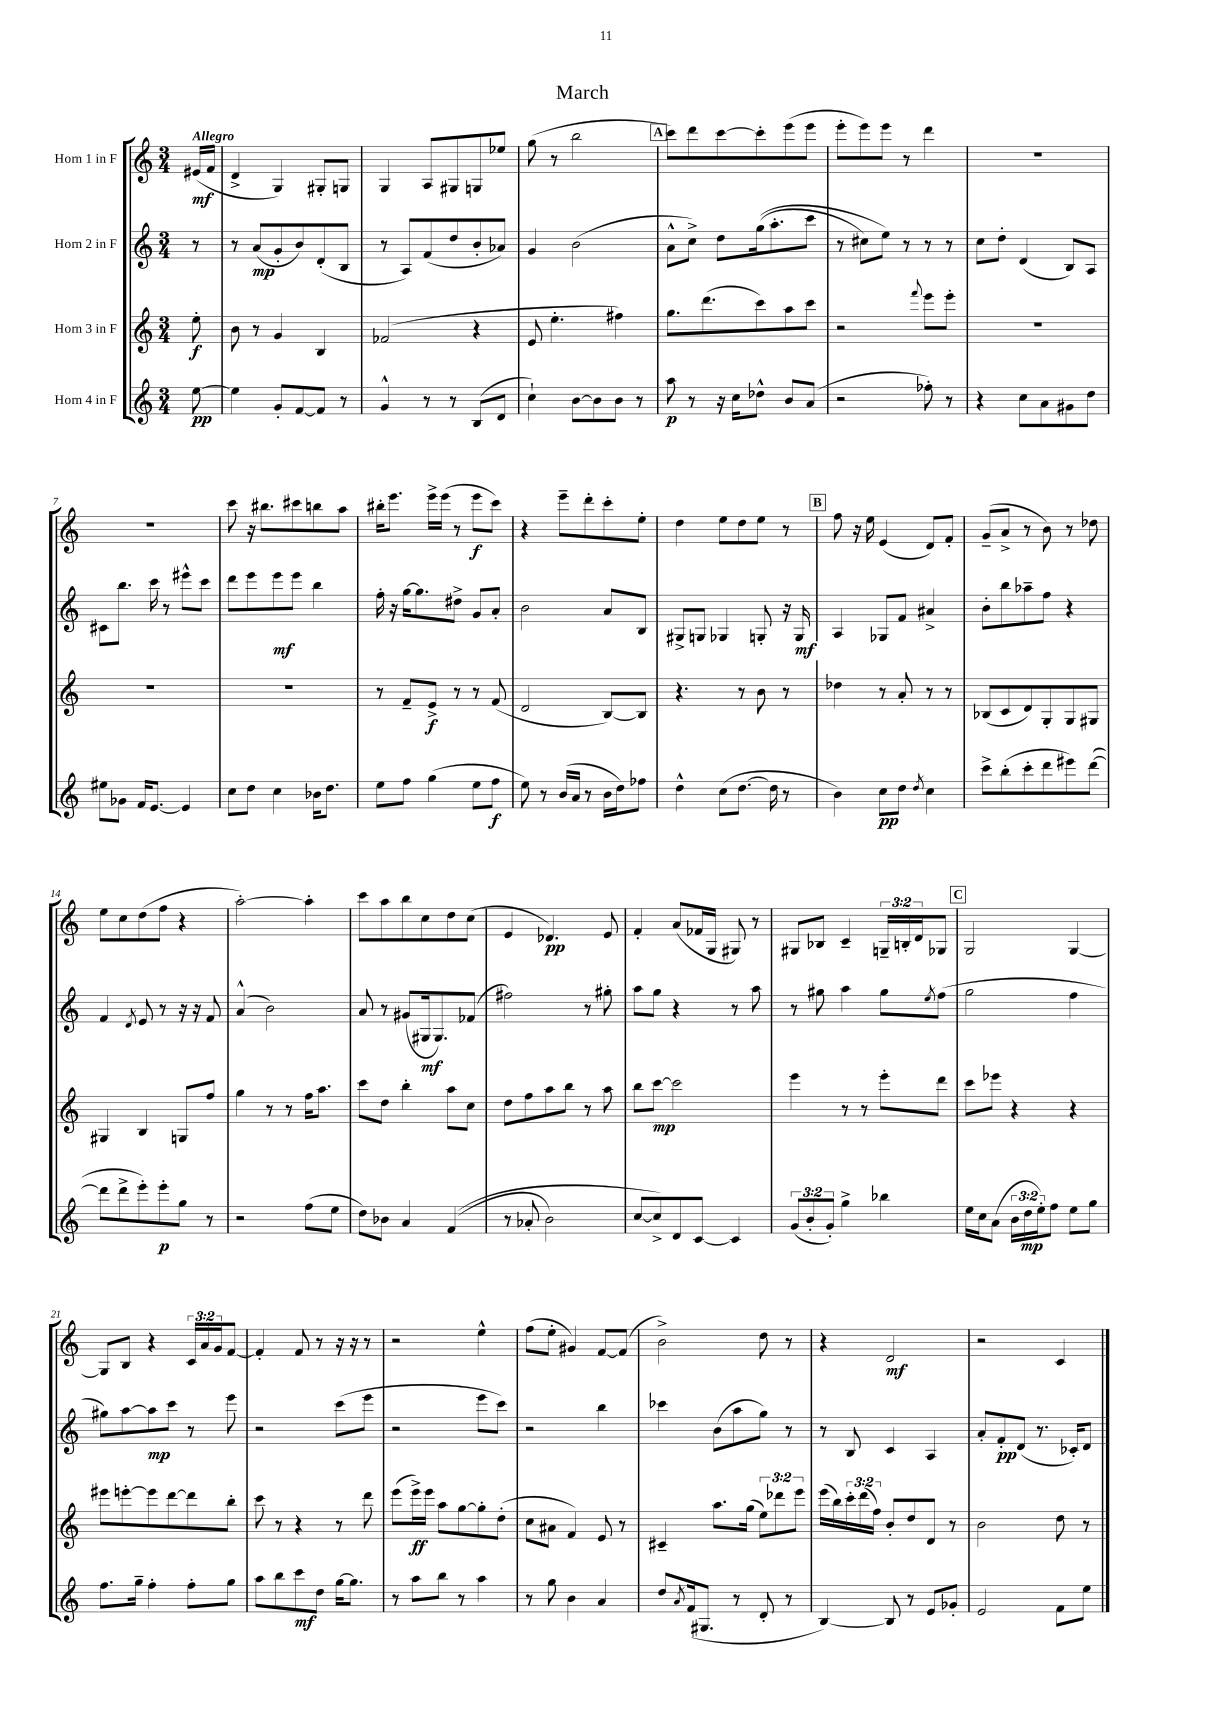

**kern	**kern	**kern	**kern
*staff4	*staff3	*staff2	*staff1
*clefG2	*clefG2	*clefG2	*clefG2
*k[]	*k[]	*k[]	*k[]
*M3/4	*M3/4	*M3/4	*M3/4
[8ee	8ee'	8r	(16e#
.	.	.	16f
=	=	=	=
4ee]	8b	8r	4d^
.	8r	(8a	.
8g'	4g	8g'	4G)
[8f	.	8b)	.
8f]	4B	(8d'	8G#'
8r	.	8B	8G
=	=	=	=
4g^^	(2f-	8r	4G
.	.	8A)	.
8r	.	(8f	8A
8r	.	8dd	8G#
(8B	4r	8b'	8G
8d	.	8a-)	8ee-
=	=	=	=
4cc`)	8e	4g	(8gg
.	4.ee'	.	8r
[8b	.	(2b	2bb
8b]	.	.	.
8b	4ff#)	.	.
8r	.	.	.
=	=	=	=
8aa	8.gg	8a^^	8ccc)
8r	.	8cc^)	8ddd
.	(8.ddd	.	.
16r	.	8dd	[8ccc
16cc	.	.	.
8dd-^^	8ccc)	&((16gg	8ccc']
.	.	8.aa'	.
8b	8aa	.	(8eee
(8a	8ccc	8ccc	8eee
=	=	=	=
2r	2r	8r	8eee'
.	.	8cc#)	8eee)
.	.	8ee&)	8eee
.	.	8r	8r
.	8qqfff	.	.
8ff-')	8eee	8r	4ddd
8r	8eee'	8r	.
=	=	=	=
4r	2.r	8cc	2.r
.	.	8dd'	.
8cc	.	(4d	.
8a	.	.	.
8g#	.	8B)	.
8dd	.	8A	.
=	=	=	=
8ee#	2.r	8c#	2.r
8g-	.	8.bb	.
16f	.	.	.
[8.e	.	16ccc	.
.	.	8r	.
4e]	.	8eee#^^	.
.	.	8ccc	.
=	=	=	=
8cc	2.r	8ddd	8ccc
8dd	.	8eee	16r
.	.	.	8.bb#
4cc	.	8eee	.
.	.	8eee	8ccc#
16b-	.	4bb	8bb
8.dd	.	.	.
.	.	.	8aa
=	=	=	=
8ee	8r	16ff'	16bb#'
.	.	16r	8.eee
8ff	8f~	[16gg	.
.	.	8.gg]	.
(4gg	8e^	.	16eee^
.	.	.	(16eee
.	8r	8dd#^	8r
8ee	8r	8g	8eee
8ff	(8f	8a'	8ccc)
=	=	=	=
8ee)	2d	2b	4r
8r	.	.	.
(16b	.	.	8eee~
16a	.	.	.
8r	.	.	8ddd'
16b	[8B)	8a	8ccc'
16dd)	.	.	.
8ff-	8B]	8B	8ee'
=	=	=	=
4dd^^	4.r	8G#^	4dd
.	.	8G	.
(8cc	.	4G-	8ee
[8.dd	8r	.	8dd
.	8b	8G'	8ee
16dd]	.	.	.
8r	8r	16r	8r
.	.	16G	.
=	=	=	=
4b)	4dd-	4A	8ff
.	.	.	16r
.	.	.	16ee
8cc	8r	8G-	(4e
8dd	8a'	8f	.
8qdd	.	.	.
4cc	8r	4a#^	8d)
.	8r	.	8f'
=	=	=	=
8ccc^	(8B-	8b'	(8g~
(8bb'	8c	8bb	8a^
8ccc'	8d)	8aa-~	8r
8ddd	8G'	8ff	8b)
8eee#)	8G	4r	8r
([8ddd	8G#	.	8dd-
=	=	=	=
8ddd]	4G#	4f	8ee
8ddd^	.	.	8cc
.	.	8qd	.
8eee')	4B	8e	(8dd
8eee'	.	8r	8ff
8gg	8G	16r	4r
.	.	16r	.
8r	8ff	8f	.
=	=	=	=
2r	4gg	(4a^^	[2aa')
.	8r	2b)	.
.	8r	.	.
(8ff	16ff	.	4aa']
.	8.aa	.	.
8ee	.	.	.
=	=	=	=
8dd)	8ccc	8a	8ccc
8b-	8dd	8r	8aa
4a	4bb'	(8g#	8bb
.	.	16G#	8cc
.	.	8.G#)	.
&((4f	8aa	.	8dd
.	8cc	(8f-	(8cc
=	=	=	=
8r	8dd	2ff#)	4e
8a-'	8ff	.	.
2b)	8aa	.	4.d-)
.	8bb	.	.
.	8r	8r	.
.	8aa	8gg#'	8e
=	=	=	=
[8cc	8bb	8aa	4f'
8cc^]&)	[8ccc	8gg	.
8d	2ccc]	4r	(8a
[8c	.	.	16f-
.	.	.	16G
4c]	.	8r	8G#)
.	.	8aa	8r
=	=	=	=
(12g	4eee	8r	8G#
12b'	.	.	.
.	.	8gg#	8B-
12g')	.	.	.
4gg^	8r	4aa	4c~
.	8r	.	.
4bb-	8eee'	8gg#	24G~
.	.	.	24B'
.	.	.	24d
.	.	8qee	.
.	8ddd	(8ff	8G-
=	=	=	=
16ee	8ccc	2gg	2G
16cc	.	.	.
(8a	8eee-	.	.
24b	4r	.	.
24dd	.	.	.
24ee')	.	.	.
8ff	.	.	.
8ee	4r	4ff	[4G
8gg	.	.	.
=	=	=	=
8.ff	8eee#	8gg#)	8G]
.	[8eee'	[8aa	8B
16gg~	.	.	.
4ff'	8eee]	8aa]	4r
.	[8ddd	8ccc	.
8ff'	8ddd]	8r	24c
.	.	.	24a
.	.	.	24g
8gg	8bb'	8eee	[8f
=	=	=	=
8aa	8ccc	2r	4f']
8bb	8r	.	.
8ccc	4r	.	8f
8dd	.	.	8r
[16gg	8r	(8ccc	16r
8.gg]	.	.	16r
.	8ddd	8eee	8r
=	=	=	=
8r	(8eee	2r	2r
8aa	16eee^)	.	.
.	16eee	.	.
8bb	8aa	.	.
8r	[8gg	.	.
4aa	8gg']	8eee	4ee^^
.	(8dd'	8ccc)	.
=	=	=	=
8r	8cc	2r	(8ff
8gg	8a#	.	8ee'
4b	4f)	.	4g#)
4a	8e	4bb	[8f
.	8r	.	(8f]
=	=	=	=
8dd	4c#~	4ccc-	2b^)
8qa	.	.	.
(16f	.	.	.
8.G#	.	.	.
.	8.aa	(8b	.
8r	.	8aa	.
.	(16gg	.	.
8d'	12ee)	8gg)	8dd
.	12ddd-	.	.
8r	.	8r	8r
.	12eee	.	.
=	=	=	=
[4B)	(16eee	8r	4r
.	16bb)	.	.
.	24ccc'	8B	.
.	(24ddd	.	.
.	24ff)	.	.
8B]	8b'	4c	2d
8r	8dd	.	.
8e	8d	4A	.
8g-'	8r	.	.
=	=	=	=
2e	2b	8a'	2r
.	.	8f'	.
.	.	(8d	.
.	.	8.r	.
8f	8dd	.	4c
.	.	16c-')	.
8ee	8r	8d	.
==	==	==	==
*-	*-	*-	*-
